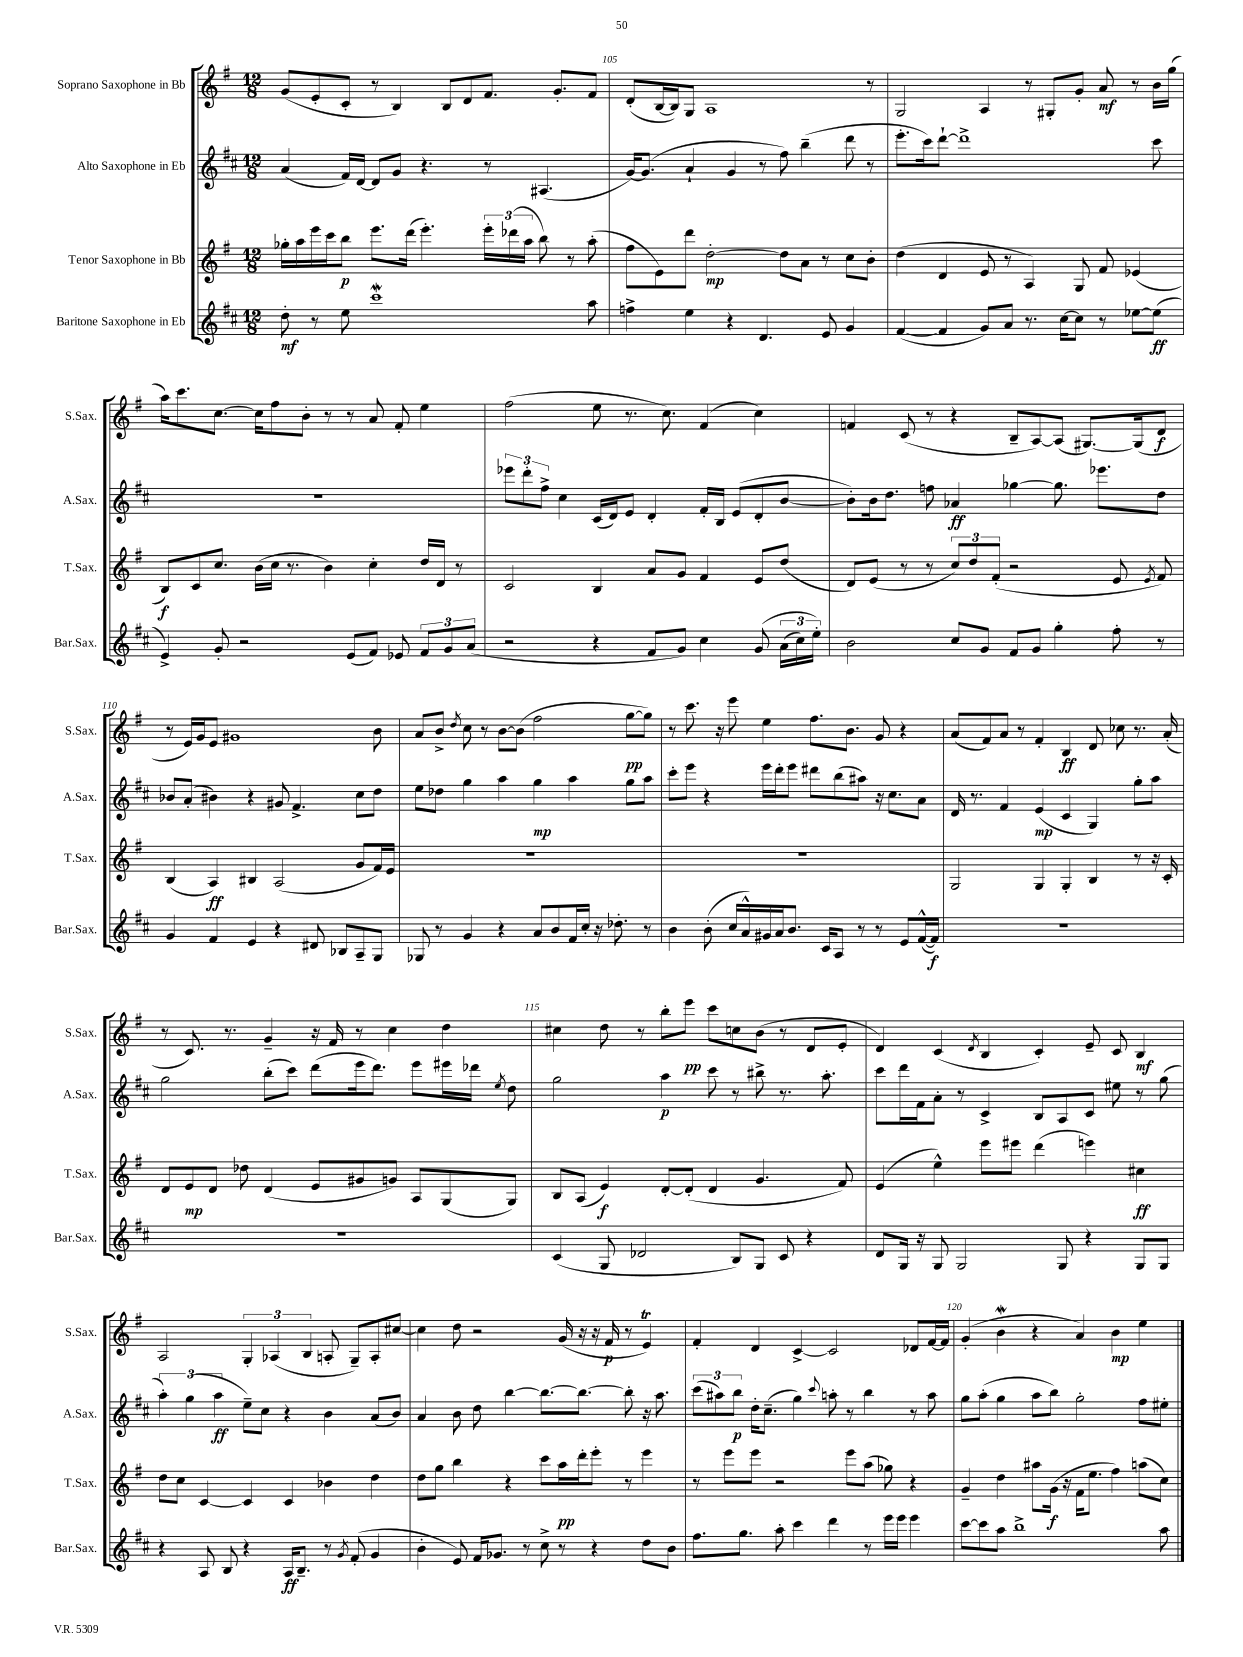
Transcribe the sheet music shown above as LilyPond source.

<<
\new StaffGroup <<
\new Staff = "s0" \with { instrumentName = "Soprano Saxophone in Bb" shortInstrumentName = "S.Sax." } {
    \clef treble \key g \major \numericTimeSignature \time 12/8
    \autoBeamOff g'8[( e'8-. c'8]-. r8 b4) b8[ d'8 fis'8.] g'8.[-. fis'8] |
    d'8[-.( b16~ b16) g8] a1 r8 |
    g2 a4 r8 gis8[-. g'8]-. a'8\mf r8 b'16[ g''16]( |
    a''16[) c'''8. c''8.]~ c''16[ fis''8 b'8]-. r8 r8 a'8 fis'8-. e''4 |
    fis''2( e''8 r8. c''8.) fis'4( c''4) |
    f'4 c'8( r8 r4 b8[-- a8~) a8]( gis8.[~) gis16( d'8]\f |
    r8 e'16[) g'16 e'8] gis'1 b'8 |
    a'8[ b'8]-> \acciaccatura { d''8 } c''8 r8 b'8[~ b'8]( fis''2 g''8[~\pp g''8]) |
    r8 c'''8. r16 e'''8 e''4 fis''8.[ b'8.] g'8 r4 |
    a'8[( fis'8) a'8] r8 fis'4-. b4\ff d'8 ces''8 r8. a'16-.( |
    r8 c'8.) r8. g'4-- r16 fis'16 r8 c''4 d''4 |
    cis''4 d''8 r8 b''8[-. e'''8]\pp c'''8[ c''8 b'8]( r8 d'8[ e'8]-. |
    d'4) c'4( \acciaccatura { d'8 } b4 c'4-.) e'8-- c'8 b4\mf |
    a2 \tuplet 3/2 { g4-. aes4( b4 } a8-. g8[--) a8-. cis''8]~ |
    cis''4 d''8 r2 g'16( r16 r16 fis'16\p r8 e'4\trill) |
    fis'4-. d'4 c'4~-> c'2 des'8[ fis'16~ fis'16] |
    g'4-.( b'4\mordent r4 a'4) b'4\mp e''4 \bar "|." |
}
\new Staff = "s1" \with { instrumentName = "Alto Saxophone in Eb" shortInstrumentName = "A.Sax." } {
    \clef treble \key d \major \numericTimeSignature \time 12/8
    \autoBeamOff a'4( fis'16[) d'16]~ d'8[ g'8] r4. r8 ais4.( |
    g'16[~) g'8.]( a'4-! g'4 r8 fis''8) b''4--( d'''8 r8 |
    e'''8.[-. cis'''16) d'''8]~-! d'''1-> cis'''8 |
    R1. |
    \tuplet 3/2 { ees'''8[ d'''8-. fis''8]-> } cis''4 cis'16[( d'16) e'8] d'4-. fis'16[-. b16] e'8[( d'8-. b'8]~ |
    b'8[-.) b'16 d''8.] f''8 aes'4\ff ges''4~ ges''8. ees'''8.[ d''8] |
    bes'8[ a'8]-.( bis'4) r4 gis'8 fis'4.-> cis''8[ d''8] |
    e''8[ des''8] g''4 a''4 g''4\mp a''4 g''8[ a''8] |
    cis'''8[-. e'''8] r4 e'''16[ d'''16-. e'''8] dis'''8[ b''8( ais''8]) r16 cis''8.[ a'8] |
    d'16 r8. fis'4 e'4\mp( cis'4 g4) g''8[-. a''8] |
    g''2 b''8[-.( cis'''8]) d'''8[( e'''16 d'''8.]) e'''8[ eis'''16 des'''16] \acciaccatura { e''8 } d''8 |
    g''2 a''4\p cis'''8 r8 bis''8-> r8. a''8.-. |
    cis'''8[ d'''16 fis'16 a'8]-. r8 cis'4-> b8[ a8 cis'8] eis''8 r8 g''8( |
    \tuplet 3/2 { a''4-.) g''4( a''4\ff } e''8[--) cis''8] r4 b'4 a'8[( b'8]) |
    a'4 b'8 d''8 b''4~ b''8.[~ b''8.]~ b''8-. r16 a''8. |
    \tuplet 3/2 { cis'''8[( ais''8) b''8]\p } d''16[-. cis''8.]--( g''4) \appoggiatura { cis'''8 } a''8-. r8 b''4 r8 a''8 |
    g''8[ a''8]-.( g''4 a''8[ b''8]) g''2-. fis''8[ eis''8]-. \bar "|." |
}
\new Staff = "s2" \with { instrumentName = "Tenor Saxophone in Bb" shortInstrumentName = "T.Sax." } {
    \clef treble \key g \major \numericTimeSignature \time 12/8
    \autoBeamOff ges''16[-. a''16 e'''16 c'''16 b''8]\p e'''8.[ d'''16]( e'''4.-.) \tuplet 3/2 { e'''16[-. des'''16( a''16] } b''8) r8 a''8-.( |
    fis''8[ e'8) d'''8] d''2~-.\mp d''8[ a'8] r8 c''8[ b'8]-. |
    d''4( d'4 e'8 r8 a4) g8 fis'8 ees'4( |
    b8[\f) c'8 c''8.] b'16[( c''16] r8. b'4) c''4-. d''16[ d'16] r8 |
    c'2 b4 a'8[ g'8] fis'4 e'8[ d''8]( |
    d'8[) e'8]( r8 r8 \tuplet 3/2 { c''8[) d''8 fis'8]-.( } r2 e'8 \acciaccatura { e'8 } fis'8) |
    b4( a4\ff) bis4 a2( g'8[ fis'16) e'16] |
    R1. |
    R1. |
    g2 g4 g4-. b4 r8 r16 c'16-. |
    d'8[ e'8\mp d'8] des''8 d'4( e'8[ gis'8 g'8]) a8[ g8( g8]) |
    b8[ a8]( e'4\f) d'8[~-. d'8]-.( d'4 g'4. fis'8) |
    e'4( e''4-^) e'''8[ eis'''8] d'''4( e'''4) cis''4\ff |
    d''8[ c''8] c'4~ c'4 c'4 bes'4 d''4 |
    d''8[ g''8] b''4 r4 c'''8[ a''16\pp d'''16-. e'''8]-. r8 e'''4 |
    r8 e'''8[ e'''8] r2 e'''8[ a''8]( ges''8) r4 |
    g'4-- d''4 ais''8[ g'16]\f( r16 fis'16[ e''8.] fis''4) a''8[( c''8]) \bar "|." |
}
\new Staff = "s3" \with { instrumentName = "Baritone Saxophone in Eb" shortInstrumentName = "Bar.Sax." } {
    \clef treble \key d \major \numericTimeSignature \time 12/8
    \autoBeamOff d''8-.\mf r8 e''8 cis'''1\mordent a''8 |
    f''4-> e''4 r4 d'4. e'8 g'4 |
    fis'4~( fis'4 g'8[) a'8] r8. cis''16[~ cis''8] r8 ees''8[~ ees''8]\ff( |
    e'4->) g'8-. r2 e'8[( fis'8]) ees'8 \tuplet 3/2 { fis'8[ g'8 a'8]( } |
    r2 r4 fis'8[ g'8]) cis''4 g'8\( \tuplet 3/2 { a'16[( cis''16) e''16]-.\) } |
    b'2 cis''8[ g'8] fis'8[ g'8] g''4-. fis''8-. r8 |
    g'4 fis'4 e'4 r4 dis'8 bes8[ a8-- g8] |
    ges8 r8 g'4 r4 a'8[ b'8 fis'16 cis''16]-. r16 des''8.-. r8 |
    b'4 b'8-.( cis''16[ a'16-^) gis'16 a'16 b'8.] cis'16[ a8] r8 r8 e'8[ fis'16~-^( fis'16]\f) |
    R1. |
    R1. |
    cis'4( g8 des'2 b8[) g8] cis'8 r4 |
    d'8[ g16] r16 g8 g2 g8 r4 g8[ g8] |
    r4 a8 b8 r4 a16[\ff b8.]-- r8 \acciaccatura { g'8 } fis'8-.( g'4 |
    b'4-. e'8) fis'16[ ges'8.] r8 cis''8-> r8 r4 d''8[ b'8] |
    fis''8.[ g''8.] a''8-. cis'''4 d'''4 r8 e'''16[ e'''16] e'''4 |
    cis'''8[~ cis'''8 a''8] b''1-> a''8 \bar "|." |
}
>>
>>
\layout { \context { \Score currentBarNumber = #104 \override BarNumber.break-visibility = ##(#f #t #t) barNumberVisibility = #(every-nth-bar-number-visible 5) } }
